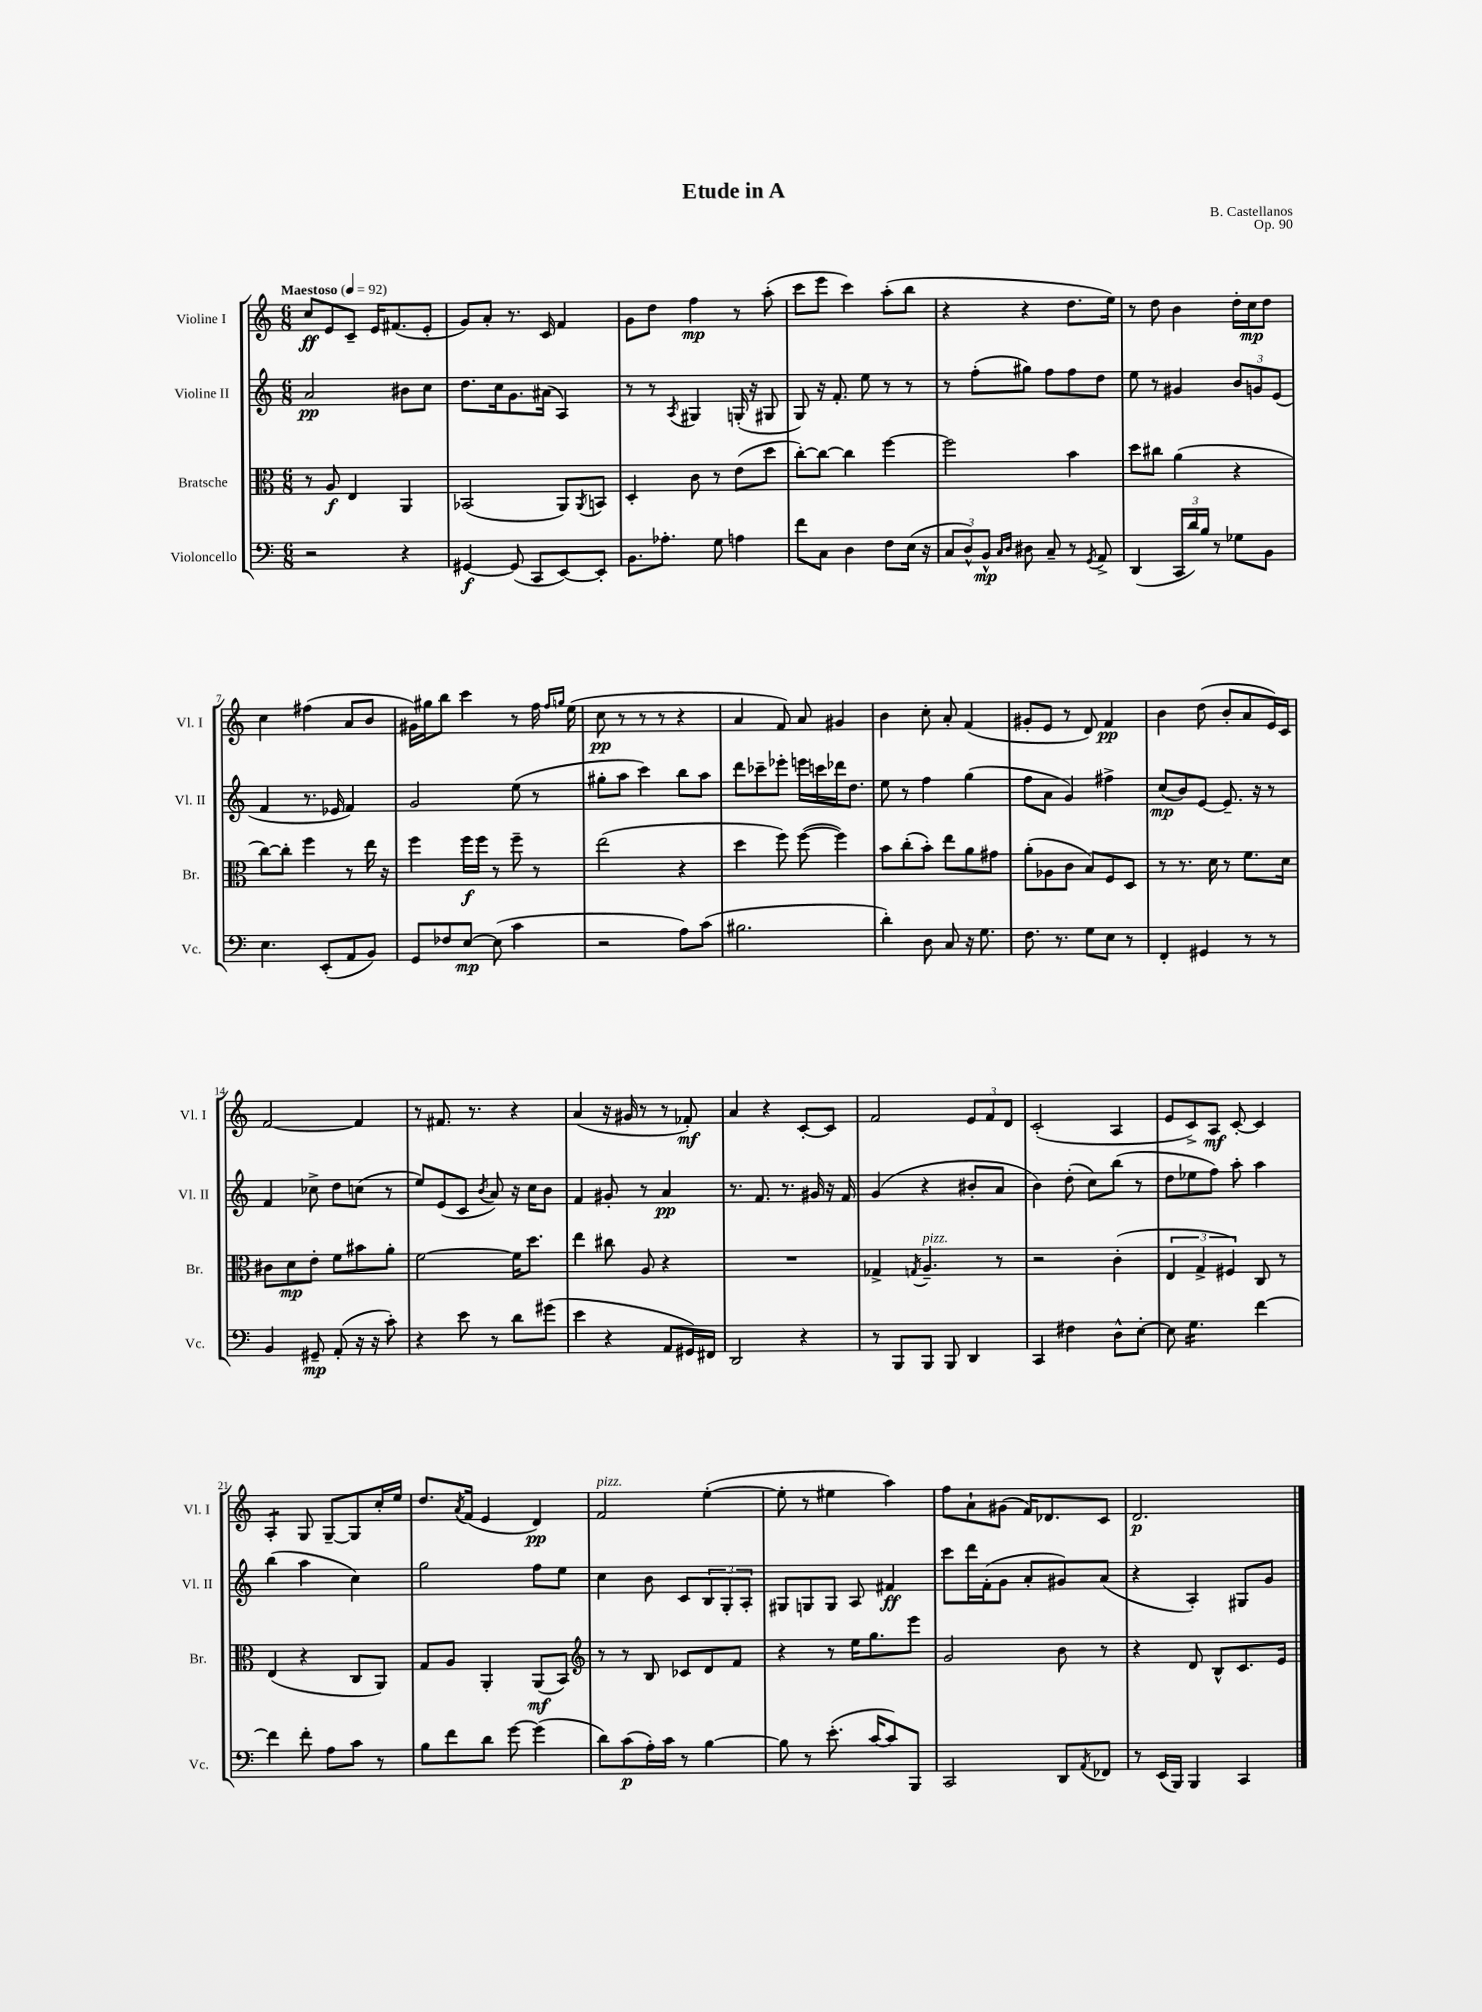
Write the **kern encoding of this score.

**kern	**kern	**kern	**kern
*staff4	*staff3	*staff2	*staff1
*clefF4	*clefC3	*clefG2	*clefG2
*k[]	*k[]	*k[]	*k[]
*M6/8	*M6/8	*M6/8	*M6/8
*MM92	*MM92	*MM92	*MM92
2r	8r	2a/	8cc/L
.	8A/	.	8e/
.	4E/	.	8c~/J
.	.	.	16e/LK
.	.	.	(8.f#/
4r	4AA/	8b#\L	.
.	.	8cc\J	8e'/J
=	=	=	=
[4GG#/	(2BB-/	8.dd\L	8g/L)
.	.	.	8a'/J
.	.	16cc\k	.
(8GG#/]	.	8.g\	8.r
8CC/L	.	.	.
.	.	(16a#\Jk	16c/
[8EE/)	8AA/L)	4A/)	4f/
.	8qAA/	.	.
8EE'/]J	8BB/J	.	.
=	=	=	=
8.BB\L	4D'/	8r	8g\L
.	.	8r	8dd\J
8.A-'\J	.	.	.
.	.	8qA/	.
.	8c\	4G#/	4ff\
8G\	8r	.	.
4A\	(8e\L	(16G'/	8r
.	.	16r	.
.	8dd\J	8G#/	(8aa'\
=	=	=	=
8f\L	[8cc'\L)	8G/)	8ccc\L
8C\J	8cc\_J	16r	8eee\J
.	.	8.f'/	.
4D\	4cc\]	.	4ccc\)
.	.	8ee\	.
8F\L	[4ff\	8r	(8aa'\L
(16E\Jk	.	8r	8bb\J
16r	.	.	.
=	=	=	=
12C/L	2ff\]	8r	4r
12D^^/)	.	.	.
.	.	(8ff'\L	.
12BB^^/J	.	.	.
16qqC/LL	.	.	.
16qqD/JJ	.	.	.
8D#\	.	8gg#\J)	4r
8C~/	.	8ff\L	.
8r	4b\	8ff\	8.dd\L
8qGG/	.	.	.
8AA^/	.	8dd\J	.
.	.	.	16ee\Jk)
=	=	=	=
(4DD/	8dd\L	8ee\	8r
.	8cc#\J	8r	8dd\
24CC/LL	(4a\	4g#/	4b\
24d/)	.	.	.
24B/JJ	.	.	.
8r	.	.	.
8G-\L	4r	12b/L	16dd'\LL
.	.	.	16cc\J
.	.	12g/	.
8BB\J	.	.	8dd\J
.	.	(12e/J	.
=	=	=	=
4.E\	[8cc\L)	4f/	4cc\
.	8cc'\]J	.	.
.	4ff\	8.r	(4ff#\
(8EE'/L	.	.	.
.	.	16e-/	.
8AA/	8r	4f/)	8a/L
8BB/J)	16ee\	.	8b/J
.	16r	.	.
=	=	=	=
8GG/L	4ff\	2g/	16g#\LL)
.	.	.	16gg#\J
8F-/	.	.	8bb\J
[8E/J	16ff\LL	.	4ccc\
.	16ff\JJ	.	.
(8E\]	8r	.	.
4c\	8ff~\	(8ee\	8r
.	8r	8r	16ff\
.	.	.	16qqff/LL
.	.	.	16qqgg/JJ
.	.	.	(16ee\
=	=	=	=
2r	(2ee\	8gg#'\L	8cc\
.	.	8aa\J	8r
.	.	4ccc\)	8r
.	.	.	8r
8A\L)	4r	8bb\L	4r
(8c\J	.	8aa\J	.
=	=	=	=
2.B#\	4dd\	8ddd\L	4a/
.	.	8ccc-~\	.
.	8ff\)	8eee-'\J	8f/)
.	([8ff\	16eee\LL	8a/
.	.	16ccc\	.
.	4ff\])	16ddd-\J	4g#/
.	.	8.dd\J	.
=	=	=	=
4d'\)	8b\L	8ee\	4b\
.	(8cc'\	8r	.
8D\	8b'\J)	4ff\	8cc'\
8C/	8ee\L	.	8a'/
16r	8a\	(4gg\	(4f/
8.G\	.	.	.
.	8g#\J	.	.
=	=	=	=
8.F\	(8a'\L	8ff\L	8g#'/L
.	8A-\	8a\J	8e/J
8.r	.	.	.
.	8c\J	4g/)	8r
8G\L	8B/L)	.	8d/)
8E\J	8F/	4ff#^\	4f/
8r	8D/J	.	.
=	=	=	=
4FF'/	8r	(8cc/L	4b\
.	8.r	8b/)	.
4GG#/	.	[8e/J	(8dd\
.	16d\	.	.
.	8r	8.e~/]	8b'/L
8r	8.f\L	.	8a/
.	.	16r	.
8r	.	8r	16e/L)
.	16d\Jk	.	16c/JJ
=	=	=	=
4BB/	8c#\L	4f/	[2f/
.	8d\	.	.
8GG#~/	8e'\J	8cc-^\	.
(8AA'/	8f\L	8dd\L	.
16r	8b#\	(8cc\J	4f/]
16r	.	.	.
8c'\)	8a'\J	8r	.
=	=	=	=
4r	[2f\	8ee/L)	8r
.	.	(8e/	8.f#/
8e\	.	8c/J	.
.	.	.	8.r
.	.	8qb/	.
8r	.	8a/)	.
8d\L	16f\]LK	16r	4r
.	8.dd\J	16cc\LK	.
(8g#\J	.	8b\J	.
=	=	=	=
4e\	4ee\	4f/	(4a/
4r	8cc#\	8g#'/	16r
.	.	.	16g#/
.	8A/	8r	8r
8AA/L	4r	4a/	8r
16GG#/L)	.	.	8f-'/)
16FF#/JJ	.	.	.
=	=	=	=
2DD/	2.r	8.r	4a/
.	.	8.f/	.
.	.	.	4r
.	.	8.r	.
4r	.	.	[8c'/L
.	.	16g#/	.
.	.	16r	8c/]J
.	.	16f/	.
=	=	=	=
8r	4G-^/	(4g/	2f/
8BBB/L	.	.	.
.	8qG/	.	.
8BBB/J	4.A~/	4r	.
8BBB/	.	.	.
4DD/	.	8b#'/L	12e/L
.	.	.	12f/
.	8r	8a/J	.
.	.	.	12d/J
=	=	=	=
4CC/	2r	4b\)	(2c'/
4F#\	.	(8dd'\	.
.	.	8cc\L)	.
8D^^\L	(4c'\	(8bb\J	4A/
[8E'\J	.	8r	.
=	=	=	=
8E\]	6E/	8dd\L	8e/L
4.G\	.	8ee-\	8c^/)
.	6G^/	.	.
.	.	8ff\J)	8A/J
.	6F#/)	.	.
.	.	8aa'\	[8c'/
[4f\	8C/	4aa\	4c/]
.	8r	.	.
=	=	=	=
4f\]	(4E/	(4bb\	4A'/
8f'\	4r	4aa\	8G/
8A\L	.	.	[8G~/L
8c\J	8C/L	4cc\)	8G/]
8r	8AA/J)	.	16cc'/L
.	.	.	16ee/JJ
=	=	=	=
8B\L	8G/L	2gg\	8.dd/L
8f\	8A/J	.	.
.	.	.	8qa/
.	.	.	(16f/Jk
8d\J	4AA'/	.	4e/
[8g\	.	.	.
(4g\]	(8AA/L	8ff\L	4d/)
.	8BB/J)	8ee\J	.
=	=	=	=
*	*clefG2	*	*
8d\L)	8r	4cc\	2f/
(8c\	8r	.	.
16A'\L)	8B/	8b\	.
16c\JJ	.	.	.
8r	8c-/L	8c/L	.
[4B\	8d/	12B/	([4ee'\
.	.	12G'/	.
.	8f/J	.	.
.	.	12A'/J	.
=	=	=	=
8B\]	4r	8G#/L	8ee'\]
8r	.	8G/	8r
(8.e'\	8r	8G/J	4ee#\
.	16ee\LK	8A/	.
[16c/LK	8.gg\	.	.
8c/])	.	4f#/	4aa\)
8BBB/J	8eee\J	.	.
=	=	=	=
2CC/	2g/	8ccc\L	8ff\L
.	.	16ddd\L	8a`\
.	.	(16f'\J	.
.	.	8g\J	(8g#\J
.	.	8a'/L	16f/LK)
.	.	.	8.d-/
8DD/L	8b\	8g#/)	.
8qAA/	.	.	.
8FF-/J	8r	(8a/J	8c/J
=	=	=	=
8r	4r	4r	2.d/
(16EE/LL	.	.	.
16BBB/JJ)	.	.	.
4BBB/	8d/	4A'/)	.
.	8B^^/L	.	.
4CC/	8.c/	8G#/L	.
.	.	8g/J	.
.	16e/Jk	.	.
==	==	==	==
*-	*-	*-	*-
